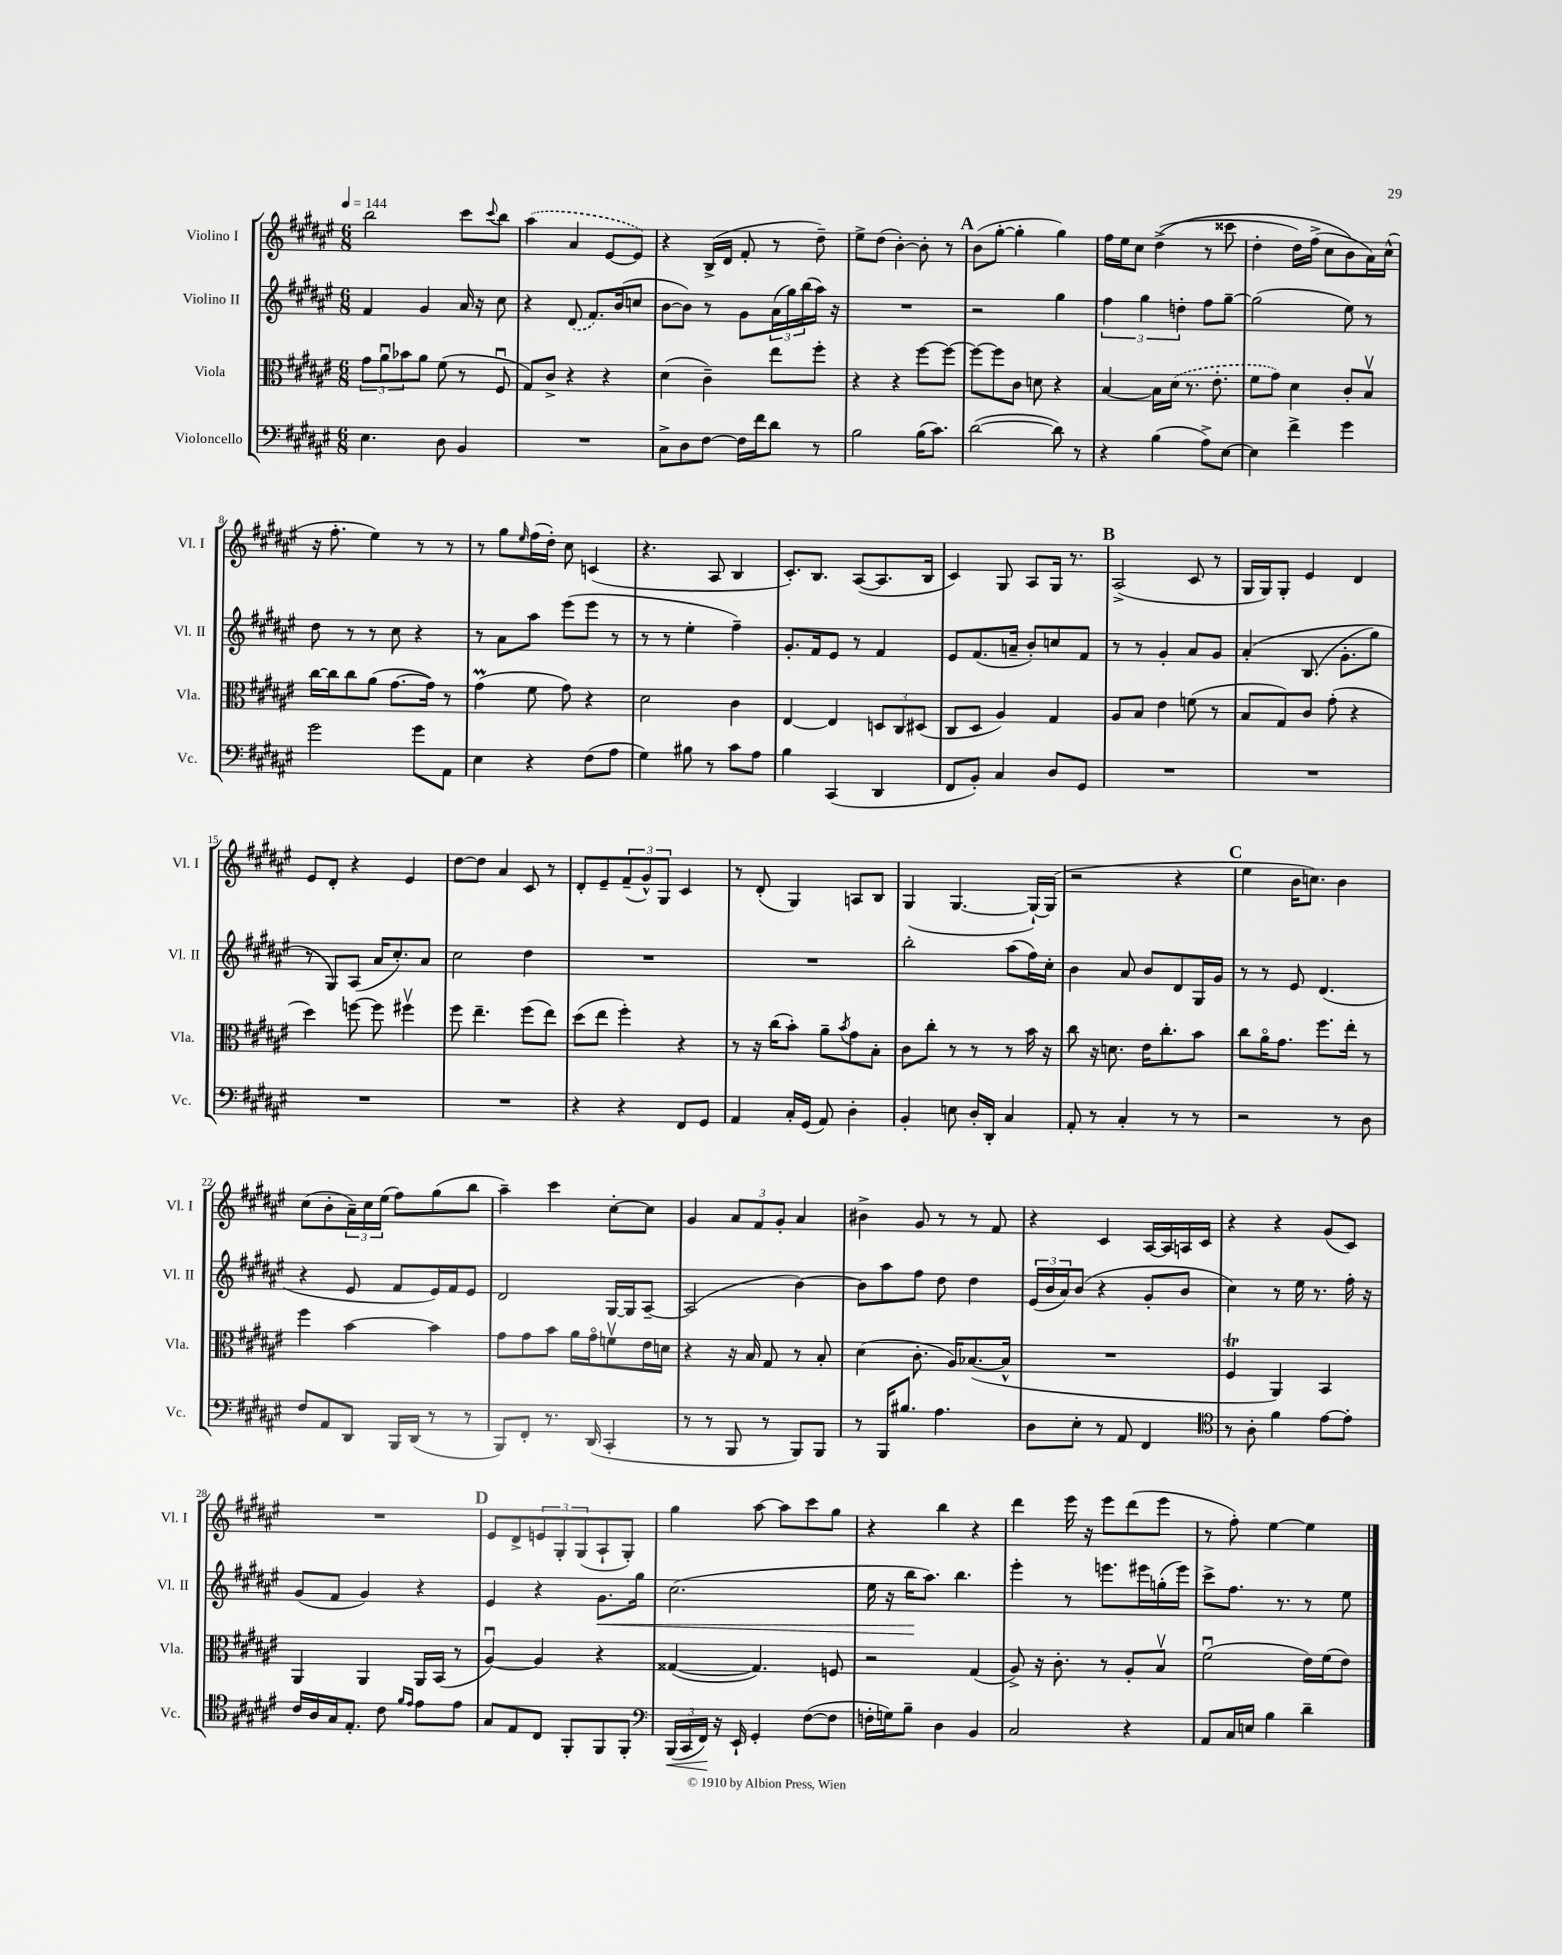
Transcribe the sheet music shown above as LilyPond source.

<<
\new StaffGroup <<
\new Staff = "s0" \with { instrumentName = "Violino I" shortInstrumentName = "Vl. I" } {
    \clef treble \key fis \major \numericTimeSignature \time 6/8 \tempo 4 = 144
    b''2 cis'''8 \appoggiatura { cis'''8 } b''8 |
    \once \slurDashed ais''4( ais'4 eis'8~ eis'8) |
    r4 b16->( dis'16 fis'8-. r8 dis''8--) |
    eis''8-> dis''8( b'4~-.) b'8-. r8 |
    \mark \markup { \bold "A" } b'8( gis''8~-. gis''4-. gis''4) |
    fis''16 eis''16 cis''8 dis''4->(\( r8 cisis'''8 |
    dis''4-. dis''16) fis''16->( cis''8 b'8\) ais'16) cis''16-^( |
    r16 fis''8.-. eis''4) r8 r8 |
    r8 gis''8 \grace { eis''16 } fis''16( dis''16-.) cis''8 c'4( |
    r4. ais8 b4 |
    cis'8.-.) b8. ais8~( ais8. b16 |
    cis'4) gis8 ais8 gis16 r8. |
    \mark \markup { \bold "B" } ais2->( cis'8 r8 |
    gis16 gis16) gis8-. eis'4 dis'4 |
    eis'8 dis'8-. r4 eis'4 |
    dis''8~ dis''8 ais'4 cis'8 r8 |
    dis'8-. eis'8-- \tuplet 3/2 { fis'8--( gis'8-^) gis8 } cis'4 |
    r8 dis'8-.( gis4) a8 b8 |
    gis4( gis4.~ gis16~-!) gis16( |
    r2 r4 |
    \mark \markup { \bold "C" } eis''4 b'16 c''8.) b'4 |
    cis''8( b'8-. \tuplet 3/2 { ais'16--) cis''16 eis''16( } fis''8) gis''8( b''8 |
    ais''4--) cis'''4 cis''8~-. cis''8 |
    gis'4 \tuplet 3/2 { ais'8 fis'8 gis'8-. } ais'4 |
    bis'4-> gis'8 r8 r8 fis'8 |
    r4 cis'4 ais16~ ais16 a16 cis'16 |
    r4 r4 gis'8( cis'8) |
    R2. |
    \mark \markup { \bold "D" } eis'8 dis'8-> \tuplet 3/2 { e'8 gis8-. gis8( } ais8-! gis8-.) |
    gis''4 ais''8~ ais''8 cis'''8 gis''8 |
    r4 b''4 r4 |
    dis'''4 eis'''16 r16 eis'''8 dis'''8( eis'''8 |
    r8 fis''8-.) eis''4~ eis''4 \bar "|." |
}
\new Staff = "s1" \with { instrumentName = "Violino II" shortInstrumentName = "Vl. II" } {
    \clef treble \key fis \major \numericTimeSignature \time 6/8
    fis'4 gis'4 ais'16 r16 cis''8 |
    r4 \once \slurDashed dis'8( fis'8.) b'16( c''8 |
    b'8~ b'8) r8 gis'8 \tuplet 3/2 { ais'16( gis''16) b''16( } ais''16) r16 |
    R2. |
    \mark \markup { \bold "A" } r2 gis''4 |
    \tuplet 3/2 { fis''4 gis''4 d''4-. } fis''8 gis''8~-- |
    gis''2( eis''8) r8 |
    dis''8 r8 r8 cis''8 r4 |
    r8 ais'8 ais''8 eis'''8( eis'''8 r8 |
    r8 r8 eis''4-. fis''4--) |
    gis'8.-. fis'16 eis'8 r8 fis'4 |
    eis'8 fis'8.( a'16-- b'8-.) c''8 fis'8 |
    \mark \markup { \bold "B" } r8 r8 gis'4-. ais'8 gis'8 |
    ais'4-.\( b8.( gis'8.-. gis''8) |
    r8 gis8\) ais8( ais'16 cis''8.-.) ais'8 |
    cis''2 dis''4 |
    R2. |
    R2. |
    b''2-. ais''8( fis''16) cis''16-. |
    b'4 ais'8 b'8 dis'8 gis16 gis'16 |
    \mark \markup { \bold "C" } r8 r8 eis'8 dis'4.( |
    r4 eis'8 fis'8 eis'16) fis'16 eis'8 |
    dis'2 gis16~ gis16 ais8~-- |
    ais2( b'4~) |
    b'8 ais''8 fis''8 dis''8 dis''4 |
    \tuplet 3/2 { eis'16( b'16 ais'16) } b'8( r4 gis'8-. b'8 |
    cis''4) r8 eis''16 r8. fis''16-. r16 |
    gis'8( fis'8 gis'4) r4 |
    \mark \markup { \bold "D" } eis'4 r4 gis'8.\< gis''16 |
    cis''2.( |
    eis''16 r16 b''16\! ais''8.) b''4. |
    eis'''4-. r8 e'''8. eis'''16 g''16-.( eis'''16) |
    cis'''8-> fis''8. r8. r8 eis''8 \bar "|." |
}
\new Staff = "s2" \with { instrumentName = "Viola" shortInstrumentName = "Vla." } {
    \clef alto \key fis \major \numericTimeSignature \time 6/8
    \tuplet 3/2 { gis'8 ais'8\downbow bes'8 } ais'8 fis'8( r8 fis8\downbow |
    gis8) cis'8-> r4 r4 |
    dis'4( cis'4--) eis''8 fis''8-. |
    r4 r4 fis''8~ fis''8~ |
    \mark \markup { \bold "A" } fis''8~ fis''8 cis'8 d'8 r4 |
    b4~ b16 \once \slurDashed dis'16( r8. eis'8.-. |
    fis'8 gis'8) dis'4 cis'8-. b8\upbow |
    cis''16~ cis''16 cis''8 ais'8( gis'8.~ gis'16) r8 |
    gis'4\prall( fis'8 gis'8) r4 |
    dis'2 cis'4 |
    eis4~ eis4 \tuplet 3/2 { d8 cis8 dis8( } |
    cis8 dis8 ais4) gis4 |
    \mark \markup { \bold "B" } ais8 b8 eis'4 f'8( r8 |
    b8 gis8) cis'8 gis'8-.( r4 |
    dis''4) f''8~ f''8 fis''4\upbow |
    fis''8 eis''4.-- fis''8( eis''8) |
    dis''8( eis''8 fis''4-.) r4 |
    r8 r16 cis''16( b'8-.) ais'8-- \acciaccatura { b'8 } gis'8 b8-. |
    cis'8 cis''8-. r8 r8 r8 b'16 r16 |
    cis''8 r16 d'8. eis'16 cis''8.-. b'8 |
    \mark \markup { \bold "C" } cis''8 ais'16\flageolet gis'8. fis''8. eis''16-. r8 |
    fis''4 b'4~ b'4 |
    gis'8 gis'8 b'8 ais'16 gis'16\flageolet f'8\upbow eis'16 d'16 |
    r4 r16 b16 gis8 r8 b8-. |
    dis'4( cis'8.-. ais16) bes8.~( bes16-^ |
    R2. |
    fis4\trill ais,4) b,4 |
    ais,4 ais,4 ais,16 b,16( r8 |
    \mark \markup { \bold "D" } ais4~\downbow) ais4 r4 |
    gisis4~( gisis4.) f8 |
    r2 gis4( |
    ais8->) r16 cis'8.-. r8 ais8-. b8\upbow |
    fis'2\downbow( eis'16) fis'16( eis'8) \bar "|." |
}
\new Staff = "s3" \with { instrumentName = "Violoncello" shortInstrumentName = "Vc." } {
    \clef bass \key fis \major \numericTimeSignature \time 6/8
    eis4. dis8 b,4 |
    R2. |
    cis8-> dis8 fis8~ fis16 fis'16 dis'8 r8 |
    b2 b16( cis'8.) |
    \mark \markup { \bold "A" } dis'2~( dis'8) r8 |
    r4 b4( ais8->) eis8~ |
    eis4 fis'4-> gis'4 |
    gis'2 gis'8 ais,8 |
    eis4 r4 fis8( ais8 |
    gis4) bis8 r8 cis'8 ais8 |
    b4 cis,4( dis,4 |
    fis,8 b,8-.) cis4 dis8 gis,8 |
    \mark \markup { \bold "B" } R2. |
    R2. |
    R2. |
    R2. |
    r4 r4 fis,8 gis,8 |
    ais,4 cis16-. gis,16( ais,8) dis4-. |
    b,4-. e8 dis16-. dis,16-. cis4 |
    ais,8-. r8 cis4-. r8 r8 |
    \mark \markup { \bold "C" } r2 r8 dis8 |
    fis8 ais,8 dis,8 b,,16 dis,16( r8 r8 |
    b,,8) fis,8-. r8. dis,16( cis,4-. |
    r8 r8 b,,8 r8 b,,8) b,,8 |
    r8 b,,16 bis8. ais4. |
    dis8 eis8-. r8 ais,8 fis,4 |
    \clef tenor r8 ais8-. fis'4 eis'8~ eis'8-. |
    cis'16 ais16 gis16 eis8.-. cis'8 \grace { fis'16 eis'16 } eis'8 eis'8 |
    \mark \markup { \bold "D" } gis8 eis8 cis8 fis,8-. fis,8 fis,8-. |
    \clef bass \tuplet 3/2 { b,,16\<( cis,16 fis,16\!) } r16 eis,16-! gis,4-. fis8~( fis8 |
    f16-. g16) b8-- dis4 b,4 |
    cis2 r4 |
    ais,8 cis16 e16 b4 dis'4-- \bar "|." |
}
>>
>>
